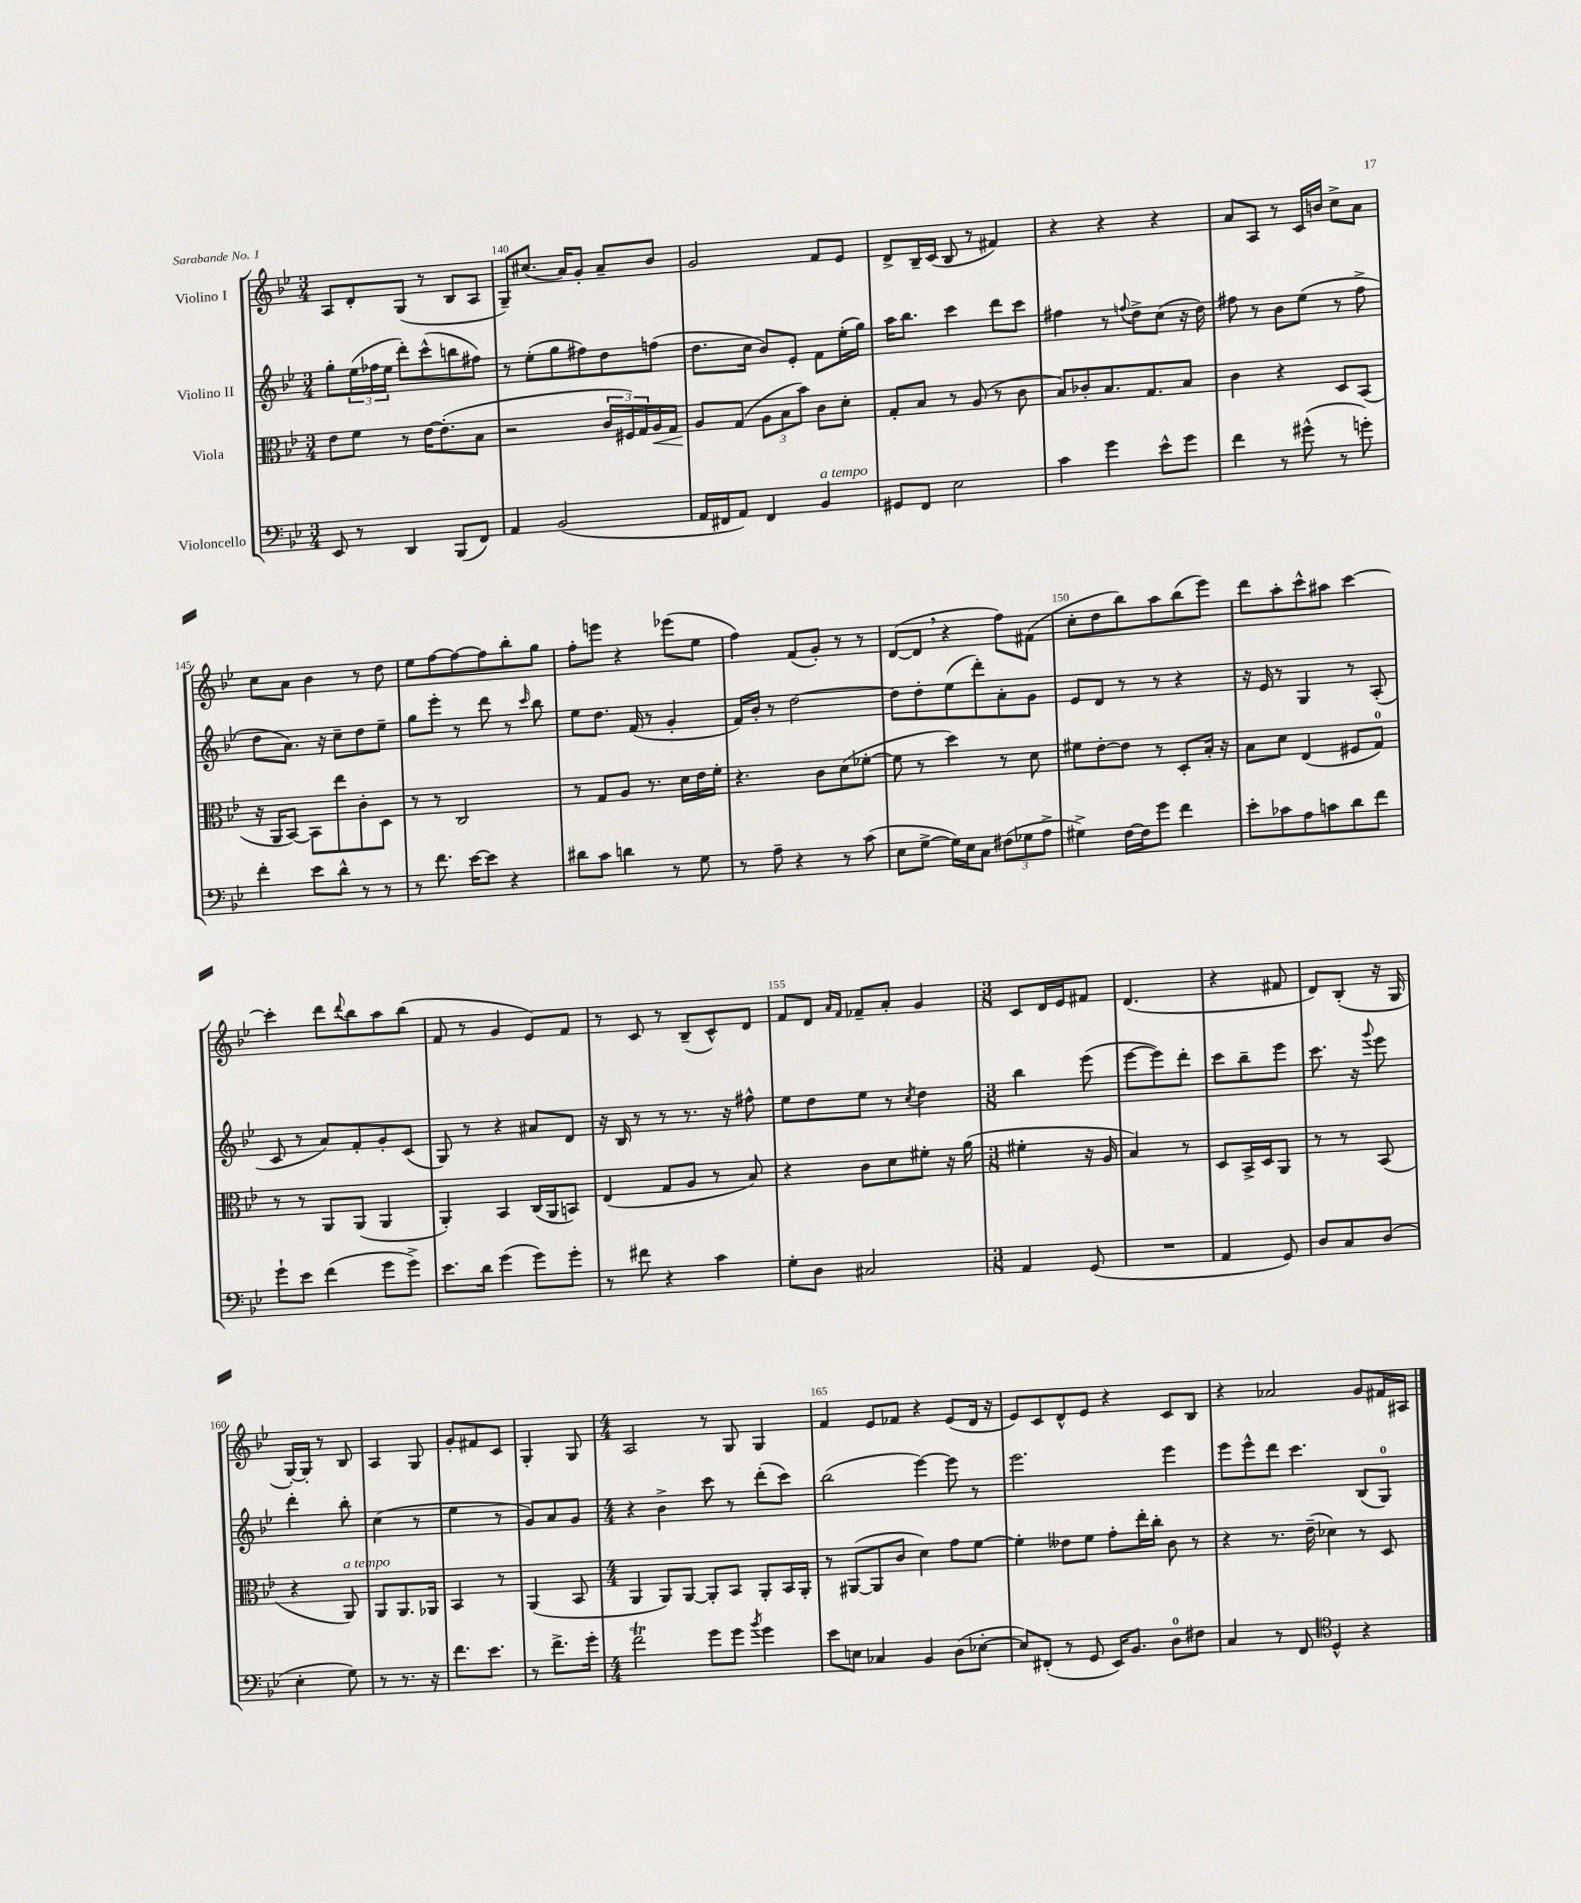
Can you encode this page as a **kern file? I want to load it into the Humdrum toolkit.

**kern	**kern	**kern	**kern
*staff4	*staff3	*staff2	*staff1
*clefF4	*clefC3	*clefG2	*clefG2
*k[b-e-]	*k[b-e-]	*k[b-e-]	*k[b-e-]
*M3/4	*M3/4	*M3/4	*M3/4
8EE-	8e-	8gg'	8A
8r	8f	(24ee-	8d'
.	.	24ff-	.
.	.	24ee-	.
4DD	8r	8ddd')	(8G
.	[16e-	(8ccc^^	8r
.	(8.e-']	.	.
(8BBB-	.	8bb	8B-
8FF)	8B-	8ff#)	8A
=	=	=	=
4AA	2r	8r	8G~)
.	.	(8ee-'	(8.cc#
(2BB-	.	8gg	.
.	.	.	16a)
.	.	8ff#)	8g'
.	24c	8dd	8a~
.	24F#)	.	.
.	24G	.	.
.	16A	(8ff	8b-
.	16G	.	.
=	=	=	=
16AA	8A	8.dd	2g
16FF#	.	.	.
8AA)	(8G	.	.
.	.	16cc	.
4FF#	12A	8b-)	.
.	12B-	.	.
.	.	8e-'	.
.	12b-)	.	.
4BB-	8c	8f	8f
.	8d'	(16ee-'	8e-
.	.	16gg)	.
=	=	=	=
8GG#	8G'	16aa	8d^
.	.	8.bb-	.
8FF	8B-	.	16B-~
.	.	.	(16c
2E-	8r	4ccc	8B-
.	(8A	.	8r
.	8r	8ddd	4f#)
.	8c	8ccc	.
=	=	=	=
4c	8B-)	4ff#	4r
.	8c-'	.	.
4g	8.B-	8r	4r
.	.	8qqff	.
.	.	8dd^	.
.	8.G	.	.
8e-^^	.	(8cc	4r
8g	8B-	16r	.
.	.	16dd)	.
=	=	=	=
4f	4c	8ff#	8a
.	.	8r	8A
8r	4r	8b-	8r
(8g#^^	.	(8ee-	16c
.	.	.	16b
8r	8D	8r	8cc^
8g')	(8BB-	8ff#^	8a
=	=	=	=
4f'	16r	8dd	8cc
.	16AA	.	.
.	[8BB-)	8.a)	8a
8e-	8BB-]	.	4b-
.	.	16r	.
8d^^	8ee-	8cc~	.
8r	8c'	8dd	8r
8r	8D	8ee-~	8dd
=	=	=	=
8r	8r	8gg	8ee-
8.f	8r	8eee-'	[8ff
.	2C	8r	8ff_
[16e-	.	.	.
8e-]	.	8ddd	8ff]
4r	.	8r	8bb-'
.	.	16qqccc	.
.	.	8bb-	8gg
=	=	=	=
8d#	8r	8ee-	8ff'
8c	8G	8.dd	8eee
4d	8A	.	4r
.	.	(16f	.
.	8.r	8r	.
8r	.	4g'	(8eee-
.	16d	.	.
8G	16e-	.	8ee-
.	16f'	.	.
=	=	=	=
8r	4.r	16f)	4ff)
.	.	16b-'	.
8A~	.	8r	.
4r	.	[2dd	(8f
.	8c	.	8g')
8r	(8d	.	8r
(8c	[8f-'	.	8r
=	=	=	=
8E-	8f-]	8dd]	([8d
[8G^	8r	8dd'	8d]
16G])	4dd)	(8ee-	4r
16E-	.	.	.
8C	.	8ddd')	.
(12F#	8r	8a'	8ff)
12G-	.	.	.
.	8d	8g	(8f#
12A^	.	.	.
=	=	=	=
4G#^)	8f#	8e-	8cc'
.	[8e-'	8d	8dd
[16F	8e-]	8r	8bb-)
16F]	.	.	.
8g	8r	8r	8aa
4f	8D'	4r	(8bb-
.	16B-'	.	8eee-)
.	16r	.	.
=	=	=	=
8e-'	8B-	16r	8ddd
.	.	16e-	.
8c-	8d	8r	8aa'
8A	(4E-	4G	8ccc^^
8c	.	.	8aa#
8d	8F#	8r	[4ccc
8f	8G)	(8A'	.
=	=	=	=
8g`	8r	8c	4ccc']
8e-	8r	8r	.
(4f	8AA	8a)	8ddd
.	.	.	8qqddd
.	(8AA	8f'	8bb-
8g	4AA	8g'	8aa
8g^)	.	(8c	(8bb-
=	=	=	=
8.e-	4AA')	8G)	8f
.	.	8r	8r
16d	.	.	.
(4g	4BB-	4r	4g
8g)	(16C	8a#	8e-)
.	16AA	.	.
8g'	8BB)	8d	8f
=	=	=	=
8r	(4E-	16r	8r
.	.	16B-	.
8f#	.	8r	8c
4r	8G	8r	8r
.	8A	8.r	(8B-~
4c	8r	.	8c^^)
.	.	16r	.
.	8B-)	8ff#^^	8d
=	=	=	=
8G'	4r	8ee-	8f
8D	.	8dd	8d
.	.	.	16qqa
.	.	.	16qqf
2C#	8c	8ee-	8f-~
.	8d	8r	8a'
.	.	8qcc	.
.	8f#'	4dd	4g
.	16r	.	.
.	(16a	.	.
=	=	=	=
*M3/8	*M3/8	*M3/8	*M3/8
4AA	4f#'	4bb-	8c
.	.	.	16d
.	.	.	16e-
(8GG	16r	(8eee-	8f#
.	16A	.	.
=	=	=	=
4.r	4B-)	[8eee-	(4.d
.	.	8eee-])	.
.	8r	8ddd'	.
=	=	=	=
4AA	8D	8ccc	4r
.	16BB-^	8bb-~	.
.	16D	.	.
8GG)	8AA	8eee-	8f#
=	=	=	=
8D	8r	8.ccc	8d)
8C	8r	.	(8B-'
.	.	16r	.
.	.	8qqggg	.
(8D	(8BB-	8eee-	16r
.	.	.	16G
=	=	=	=
4E-'	4r	4ddd'	[16G')
.	.	.	16G']
.	.	.	8r
8G)	8AA)	8bb-'	8B-
=	=	=	=
8r	8AA	(4cc	4A
8.r	8.AA	.	.
.	.	8r	8G
16r	16AA-	.	.
=	=	=	=
8.f	4BB-	4ee-	8g'
.	.	.	8f#
8.e-	.	.	.
.	8r	8r	8c
=	=	=	=
8r	(4AA	8g)	4G'
8.f^	.	8a	.
.	8BB-	8g	8G
16g'	.	.	.
=	=	=	=
*M4/4	*M4/4	*M4/4	*M4/4
2f	4AA	4r	2A
.	8AA)	4b-^	.
.	[8AA	.	.
8g	8AA']	8ccc	8r
8g	8BB-	8r	8G
8qb-	.	.	.
4g	8AA'	(8ddd'	4G
.	16BB-	8ccc)	.
.	16AA'	.	.
=	=	=	=
8e-	8r	(2bb-	4f
8E	([8AA#	.	.
4C-	8AA#]	.	8e-
.	8c	.	8f-
4BB-	4d)	[4eee-)	4r
(8D	8g	8eee-]	(8e-
[8E-'	[8f	8r	16d
.	.	.	16r
=	=	=	=
8E-])	4f']	2.eee-	8e-)
(8FF#'	.	.	8c
8r	8e--	.	8d^^
8GG	8f	.	8e-
16EE-)	8g'	.	4r
8.BB-	.	.	.
.	16ee-'	.	.
.	16cc'	.	.
8D	8c	4eee-	8c
8F#	8r	.	8B-
=	=	=	=
4C	4r	8eee-	4r
.	.	8eee-^^	.
8r	8.r	8ddd	2a-
8FF	.	4.ccc	.
.	(16e-~	.	.
*clefC4	*	*	*
4D^^	4d-)	.	.
4r	8r	(8B-	8g
.	8D	8G)	16f#
.	.	.	16A#
==	==	==	==
*-	*-	*-	*-
